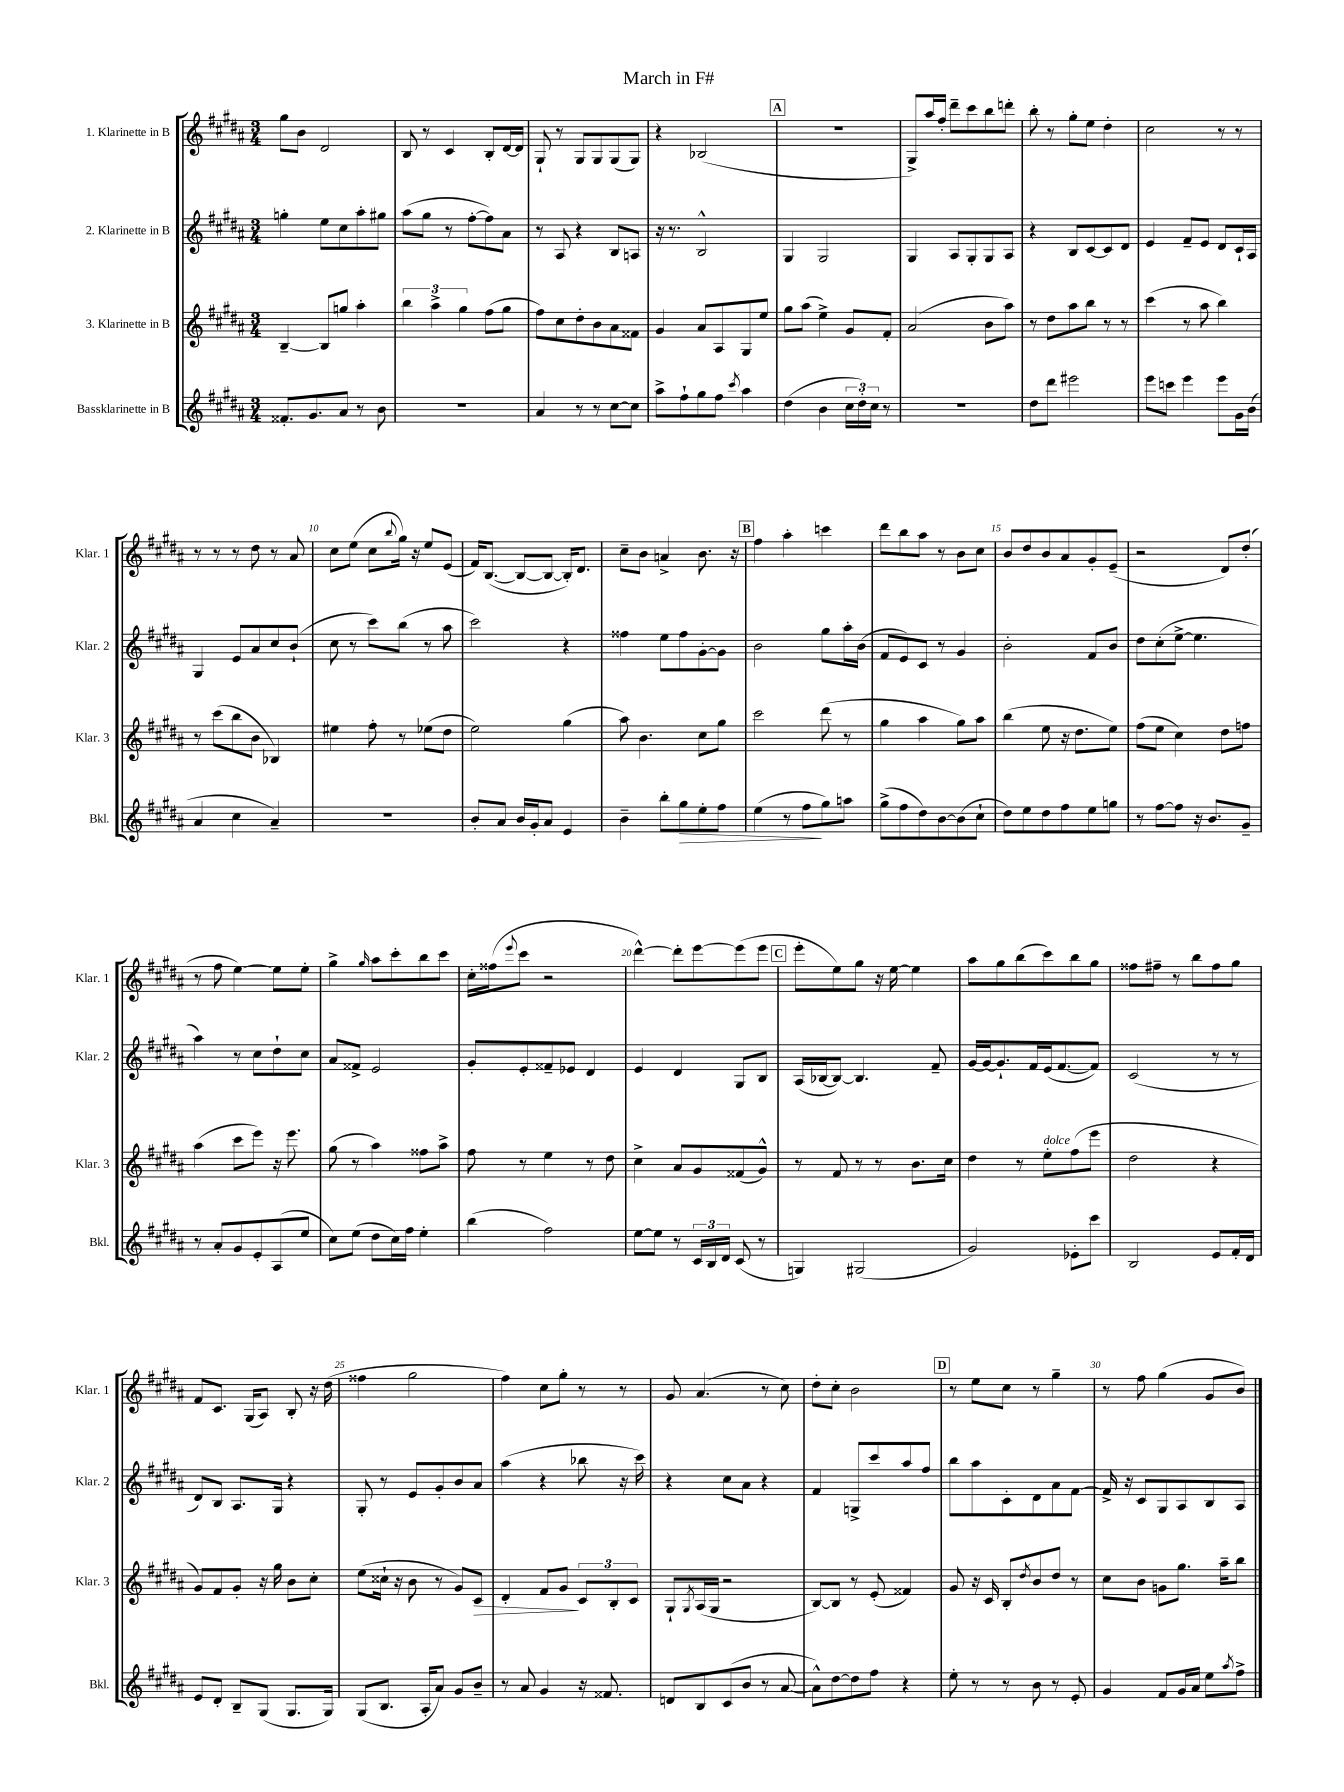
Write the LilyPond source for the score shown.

\header { title = "March in F#" }
<<
\new StaffGroup <<
\new Staff = "s0" \with { instrumentName = "1. Klarinette in B" shortInstrumentName = "Klar. 1" } {
    \clef treble \key b \major \numericTimeSignature \time 3/4
    gis''8 b'8 dis'2 |
    b8 r8 cis'4 b8-. dis'16~ dis'16 |
    gis8-! r8 gis8 gis8 gis8( gis8) |
    r4 bes2( |
    \mark \markup { \box "A" } R2. |
    gis8->) ais''16 fis''16-. dis'''8-- cis'''8 b''8 d'''8-. |
    b''8-. r8 gis''8-. e''8 dis''4-. |
    cis''2 r8 r8 |
    r8 r8 r8 dis''8 r8 ais'8 |
    cis''8 e''8( cis''8 \appoggiatura { b''8 } gis''16) r16 e''8 e'8( |
    fis'16) b8.~( b8~ b8~ b16-.) dis'8. |
    cis''8-- b'8 a'4-> b'8. r16 |
    \mark \markup { \box "B" } fis''4 ais''4-. c'''4 |
    dis'''8 b''8 ais''8 r8 b'8 cis''8 |
    b'8 dis''8 b'8 ais'8 gis'8-. e'8--( |
    r2 dis'8) dis''8-.( |
    r8 fis''8 e''4~) e''8 e''8-. |
    gis''4-> \grace { gis''16 } ais''8 cis'''8-. b''8 cis'''8 |
    cis''16-. fisis''16( \appoggiatura { e'''8 } cis'''8 r2 |
    dis'''4~-^) dis'''8-. e'''8~ e'''8( e'''8 |
    \mark \markup { \box "C" } e'''8-. e''8) gis''8 r16 e''16~ e''4 |
    ais''8 gis''8 b''8( cis'''8) b''8 gis''8 |
    fisis''8 fis''8-- r8 b''8 fis''8 gis''8 |
    fis'8 cis'8. gis16( ais8) b8-. r16 dis''16( |
    fisis''4 gis''2 |
    fis''4) cis''8 gis''8-. r8 r8 |
    gis'8 ais'4.( r8 cis''8) |
    dis''8-. cis''8-. b'2 |
    \mark \markup { \box "D" } r8 e''8 cis''8 r8 gis''4-- |
    r8 fis''8 gis''4( gis'8 b'8) \bar "|." |
}
\new Staff = "s1" \with { instrumentName = "2. Klarinette in B" shortInstrumentName = "Klar. 2" } {
    \clef treble \key b \major \numericTimeSignature \time 3/4
    g''4-. e''8 cis''8 ais''8-. gis''8 |
    ais''8( gis''8 r8 fis''8~-. fis''8) ais'8 |
    r8 ais8 r4 b8 a8 |
    r16 r8. b2-^ |
    \mark \markup { \box "A" } gis4 gis2 |
    gis4 ais8 gis8-. gis8 ais8 |
    r4 b8 cis'8~ cis'8 dis'8 |
    e'4 fis'8-- e'8 dis'8 cis'16-! ais16 |
    gis4 e'8 ais'8 cis''8 b'8-!( |
    cis''8 r8 cis'''8) b''8( r8 ais''8 |
    cis'''2) r4 |
    fisis''4 e''8 fisis''8 gis'8~-. gis'8 |
    \mark \markup { \box "B" } b'2 gis''8 ais''16-. b'16( |
    fis'8 e'8) cis'8 r8 gis'4 |
    b'2-. fis'8 b'8 |
    dis''8 cis''8-.( e''8~-> e''4. |
    ais''4) r8 cis''8 dis''8-! cis''8 |
    ais'8 fisis'8-> e'2 |
    gis'8-. e'8-. fisis'8-- ees'8 dis'4 |
    e'4 dis'4 gis8 b8 |
    \mark \markup { \box "C" } ais16( bes16~ bes8~) bes4. fis'8-- |
    gis'16~ gis'16~ gis'8.-! fis'16 e'16( fis'8.~ fis'8) |
    cis'2( r8 r8 |
    dis'8) b8 ais8. gis16 r4 |
    gis8-. r8 e'8 gis'8-. b'8 ais'8 |
    ais''4( r4 bes''8 r16 cis'''16) |
    r4 cis''8 ais'8 r4 |
    fis'4 g8-> cis'''8 ais''8 fis''8 |
    \mark \markup { \box "D" } b''8 ais''8 cis'8-. dis'8 ais'8 fis'8~ |
    fis'16-> r16 cis'8 gis8 ais8 b8 ais8 \bar "|." |
}
\new Staff = "s2" \with { instrumentName = "3. Klarinette in B" shortInstrumentName = "Klar. 3" } {
    \clef treble \key b \major \numericTimeSignature \time 3/4
    b4~-- b8 g''8 ais''4-. |
    \tuplet 3/2 { b''4 ais''4-> gis''4 } fis''8( gis''8 |
    fis''8) cis''8 dis''8-. b'8 ais'8 fisis'8 |
    gis'4 ais'8 ais8 gis8 e''8 |
    \mark \markup { \box "A" } gis''8 ais''8( e''4->) gis'8 fis'8-. |
    ais'2( b'8 ais''8) |
    r8 dis''8 ais''8 b''8 r8 r8 |
    cis'''4( r8 ais''8 b''4) |
    r8 cis'''8( b''8 b'8 bes4) |
    eis''4 fis''8-. r8 ees''8( dis''8 |
    e''2) gis''4( |
    ais''8) b'4. cis''8 gis''8 |
    \mark \markup { \box "B" } cis'''2 dis'''8( r8 |
    gis''4 ais''4 gis''8) ais''8 |
    b''4( e''8 r16 dis''8. e''8) |
    fis''8( e''8 cis''4) dis''8 f''8 |
    ais''4( cis'''8 e'''8) r16 e'''8. |
    gis''8( r8 ais''4) fisis''8 ais''8-> |
    fis''8 r8 e''4 r8 dis''8 |
    cis''4-> ais'8 gis'8 fisis'8( gis'8-^) |
    \mark \markup { \box "C" } r8 fis'8 r8 r8 b'8. cis''16 |
    dis''4 r8 e''8-.^\markup { \italic "dolce" } fis''8( e'''8 |
    dis''2 r4 |
    gis'8) fis'8 gis'8-. r16 gis''16 b'8 cis''8-. |
    e''8( cisis''16-! r16 b'8 r8 gis'8) cis'8\> |
    dis'4-. fis'8 gis'8\! \tuplet 3/2 { cis'8 b8-. cis'8 } |
    gis8-! \acciaccatura { gis8 } ais16( gis16 r2 |
    b8~) b8 r8 e'8-.( fisis'4) |
    \mark \markup { \box "D" } gis'8 r16 cis'16 b8-. \acciaccatura { dis''8 } b'8 dis''8 r8 |
    cis''8 b'8 g'8 gis''8. ais''16-- b''8 \bar "|." |
}
\new Staff = "s3" \with { instrumentName = "Bassklarinette in B" shortInstrumentName = "Bkl." } {
    \clef treble \key b \major \numericTimeSignature \time 3/4
    fisis'8.-. gis'8. ais'8 r8 b'8 |
    R2. |
    ais'4 r8 r8 cis''8~ cis''8 |
    ais''8-> fis''8-! gis''8 fis''8 \acciaccatura { cis'''8 } ais''4 |
    \mark \markup { \box "A" } dis''4( b'4 \tuplet 3/2 { cis''16 dis''16-.) cis''16 } r8 |
    R2. |
    dis''8 dis'''8 eis'''2 |
    e'''8 c'''8 e'''4 e'''8 gis'16 b'16( |
    ais'4 cis''4 ais'4--) |
    R2. |
    b'8-. ais'8 b'16 gis'16-. ais'8 e'4 |
    b'4-- b''8-. gis''8\> e''8-. fis''8 |
    \mark \markup { \box "B" } e''4( r8 fis''8\! gis''8) a''8 |
    gis''8->( fis''8 dis''8) b'8~ b'8( cis''8-! |
    dis''8) e''8 dis''8 fis''8 e''8 g''8 |
    r8 fis''8~ fis''8 r16 b'8. gis'8-- |
    r8 ais'8-. gis'8 e'8-. ais8( e''8 |
    cis''8) e''8( dis''8 cis''16) fis''16 e''4-. |
    b''4( fis''2) |
    e''8~ e''8 r8 \tuplet 3/2 { cis'16 b16 dis'16 } cis'8( r8 |
    \mark \markup { \box "C" } g4) gis2( |
    gis'2) ees'8-. cis'''8 |
    b2 e'8 fis'16-. dis'16 |
    e'8 dis'8-. b8-- gis8( gis8. gis16) |
    gis8( b8. ais16-. ais'8) gis'8 b'8-- |
    r8 ais'8 gis'4 r16 fisis'8. |
    d'8 b8 cis'8( b'8 r8 ais'8~ |
    ais'8-^) dis''8~ dis''8 fis''8 r4 |
    \mark \markup { \box "D" } e''8-. r8 r8 b'8 r8 e'8-. |
    gis'4 fis'8 gis'16 ais'16 e''8 \acciaccatura { ais''8 } fis''8-> \bar "|." |
}
>>
>>
\layout { \context { \Score \override BarNumber.break-visibility = ##(#f #t #t) barNumberVisibility = #(every-nth-bar-number-visible 5) } }
